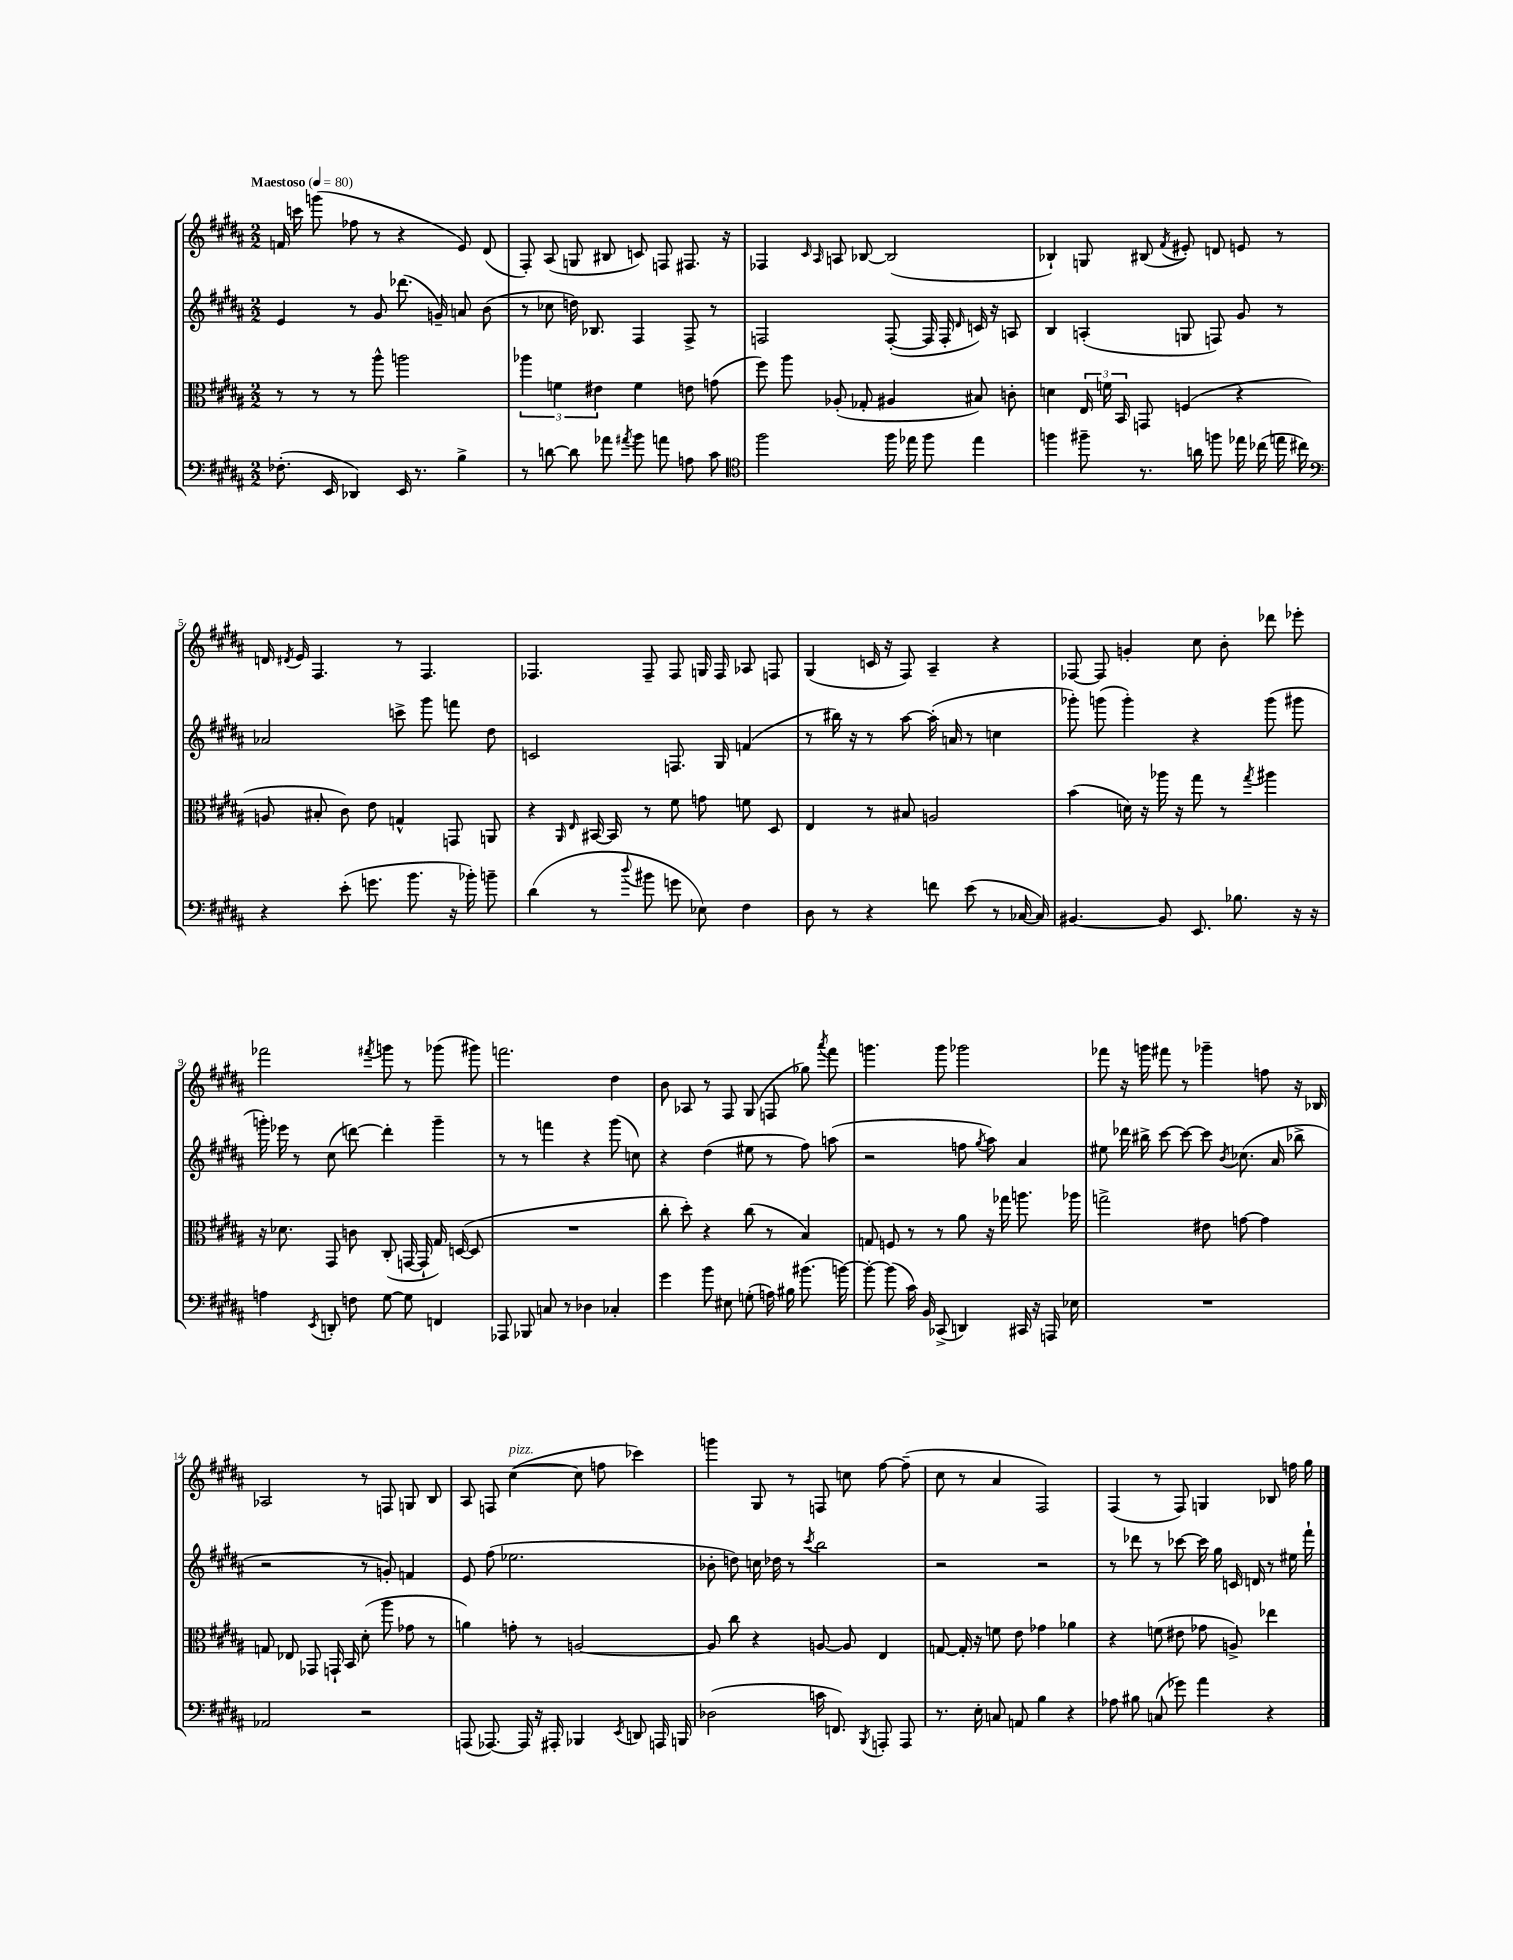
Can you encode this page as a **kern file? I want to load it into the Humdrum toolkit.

**kern	**kern	**kern	**kern
*staff4	*staff3	*staff2	*staff1
*clefF4	*clefC3	*clefG2	*clefG2
*k[f#c#g#d#a#]	*k[f#c#g#d#a#]	*k[f#c#g#d#a#]	*k[f#c#g#d#a#]
*M2/2	*M2/2	*M2/2	*M2/2
*MM80	*MM80	*MM80	*MM80
(8.F-'	8r	4e	16f
.	.	.	16ccc
.	8r	.	(8ggg
16EE	.	.	.
4DD-)	8r	8r	8ff-
.	8aa#^^	8g#	8r
16EE	2aa	(8.ddd-	4r
8.r	.	.	.
.	.	16g~)	.
4B^	.	8a	8e)
.	.	(8b	(8d#
=	=	=	=
8r	6aa-	8r	8F#')
[8d	.	8cc-	(8A#
.	6f	.	.
8d]	.	16dd)	8G
.	.	8.B-	.
.	6e#	.	.
8a-	.	.	8B#
8qa#	.	.	.
8b	4f	4F#	8c)
8a	.	.	8F
8A	8e	8F#^	8.F#
8c#	(8g	8r	.
.	.	.	16r
=	=	=	=
*clefC4	*	*	*
2ff#	8ff#)	2F	4F-
.	8aa#	.	.
.	.	.	16qqc#
.	.	.	16qqA#
.	(8A-'	.	8A
.	8G-'	.	[8B-
16ff#	4A#	([8F'	(2B-]
16ee-	.	.	.
8ff#	.	16F]	.
.	.	16F'	.
.	.	16qqd#	.
4ee-	8B#)	16c)	.
.	.	16r	.
.	8c'	8A	.
=	=	=	=
4ff	4d	4B	4B-`)
8ff#~	24E	(4A'	8G
.	24f	.	.
.	24BB	.	.
8.r	8GG	.	(8B#
.	.	.	8qf#
.	(4F	8G	8e#')
16a	.	.	.
8ff	.	8F)	8d
16ee-	4r	8g#	8e
(16cc-	.	.	.
16ee	.	8r	8r
16cc#)	.	.	.
=	=	=	=
*clefF4	*	*	*
4r	8A	2a-	16d
.	.	.	8qd#
.	.	.	16e
.	8B#'	.	4.F#
(8e'	8c#)	.	.
8.g	8e	.	.
.	4G^^	8ccc^	8r
8.b	.	.	.
.	.	8ggg#	4.F#
16r	8GG	8fff	.
16b-')	.	.	.
8b~	8AA	8dd#	.
=	=	=	=
(4d#	4r	2c	4.F-
.	16qqAA#	.	.
.	16qqE	.	.
8r	[16BB#	.	.
.	16BB#]	.	.
8qqdd#	.	.	.
8b#	8r	.	8F-~
8g	8f#	8.F	8F-
8E-)	8g	.	16G
.	.	16G#	16F-
4F#	8f	(4f	8A-
.	8D#	.	8F
=	=	=	=
8D#	4E	8r	(4G#
8r	.	16bb#)	.
.	.	16r	.
4r	8r	8r	16c
.	.	.	16r
.	8B#	[8aa#	8F#)
8f	2A	(16aa#']	4A#~
.	.	16a	.
(8e	.	8r	.
8r	.	4cc	4r
[16C-	.	.	.
16C-])	.	.	.
=	=	=	=
[4.BB#	(4b	8ggg-')	[8F-
.	.	(8ggg	8F-]
.	16d)	4ggg')	4g'
.	16r	.	.
8BB#]	16aa-	.	.
.	16r	.	.
8.EE	8gg#	4r	8cc#
.	8r	.	8b'
8.B-	.	.	.
.	8qgg#	.	.
.	4aa#	(8ggg	8ddd-
16r	.	8ggg#	8eee-'
16r	.	.	.
=	=	=	=
4A	16r	16ggg')	2fff-
.	8.d-	16eee-	.
.	.	8r	.
8qEE	.	.	.
8DD'	8GG#	(8cc#	.
8F	8c	[8ddd)	.
.	.	.	8qfff#
[8G#	(8C#'	4ddd']	8ggg
8G#]	[16GG	.	8r
.	16GG`]	.	.
4FF	16G#)	4ggg~	(8ggg-
.	([16D	.	.
.	8D]	.	8ggg#)
=	=	=	=
8AAA-	1r	8r	2.fff
8BBB-	.	8r	.
8C	.	4fff	.
8r	.	.	.
4D-	.	4r	.
4C-'	.	(8ggg#	4dd#
.	.	8cc)	.
=	=	=	=
4g#	8cc#'	4r	8b
.	8dd#')	.	8A-
8b	4r	(4dd#	8r
8E#	.	.	8F#
(8G'	(8cc#	8ee#	(8G#
16A)	8r	8r	8F
16B#	.	.	.
(8.b#	4B)	8ff#)	8gg-)
.	.	.	8qaaa#
.	.	(8aa	8fff#
[16b)	.	.	.
=	=	=	=
8b'_	8G	2r	4.ggg
(8b]	8F	.	.
16c#)	8r	.	.
16BB	.	.	.
(8CC-^	8r	.	8ggg
4DD)	8a#	8ff	2ggg-
.	.	8qgg#	.
.	16r	8aa#)	.
.	16gg-	.	.
16CC#	8.aa	4a#	.
16r	.	.	.
16AAA	.	.	.
16E-	16aa-	.	.
=	=	=	=
1r	2gg^	8ee#	8fff-
.	.	16ddd-	16r
.	.	16bb#^	16ggg
.	.	[8ccc#	8fff#
.	.	8ccc#_	8r
.	8e#	8ccc#]	4ggg-~
.	.	8qb	.
.	[8g	(8.cc-	.
.	4g]	.	8ff
.	.	16a#	.
.	.	8bb-^	16r
.	.	.	16B-
=	=	=	=
2AA-	8G	2r	2A-
.	8E-	.	.
.	8GG-	.	.
.	16GG`	.	.
.	16BB	.	.
2r	(8d#'	8r	8r
.	8aa#	8g')	8F
.	8g-	4f	8G
.	8r	.	8B
=	=	=	=
(8AAA	4a)	8e	8A#
[8.AAA-)	.	(8ff#	8F
.	8g'	2.ee-	([4cc#
16AAA-]	.	.	.
16r	8r	.	.
16AAA#'	.	.	.
4BBB-	[2A	.	8cc#]
.	.	.	8ff
8qEE	.	.	.
8DD	.	.	4ccc-)
16AAA	.	.	.
16BBB	.	.	.
=	=	=	=
(2D-	8A]	8b-'	4ggg
.	8cc#	8dd)	.
.	4r	16cc	8G#
.	.	16dd-	.
.	.	8r	8r
.	.	8qccc#	.
16c	[8A	2bb	8F
8.FF)	.	.	.
.	8A]	.	8cc
8qBBB	.	.	.
8AAA'	4E	.	[8ff#
8AAA	.	.	(8ff#~]
=	=	=	=
8.r	[8G	2r	8cc#
.	16G']	.	8r
16E'	16r	.	.
8C	8f	.	4a#
8AA	8e	.	.
4B	4g-	2r	2F#)
4r	4a-	.	.
=	=	=	=
8A-	4r	8r	(4F#
8B#	.	8ddd-	.
(8C	(8f	8r	8r
8g-)	8e#	[8ccc-	8F#)
4a#	8g-	16ccc-]	4G
.	.	16gg#	.
.	8A^)	16c	.
.	.	16d	.
4r	4ee-	8r	8B-
.	.	16ee#	16ff
.	.	16fff#`	16gg#
==	==	==	==
*-	*-	*-	*-
